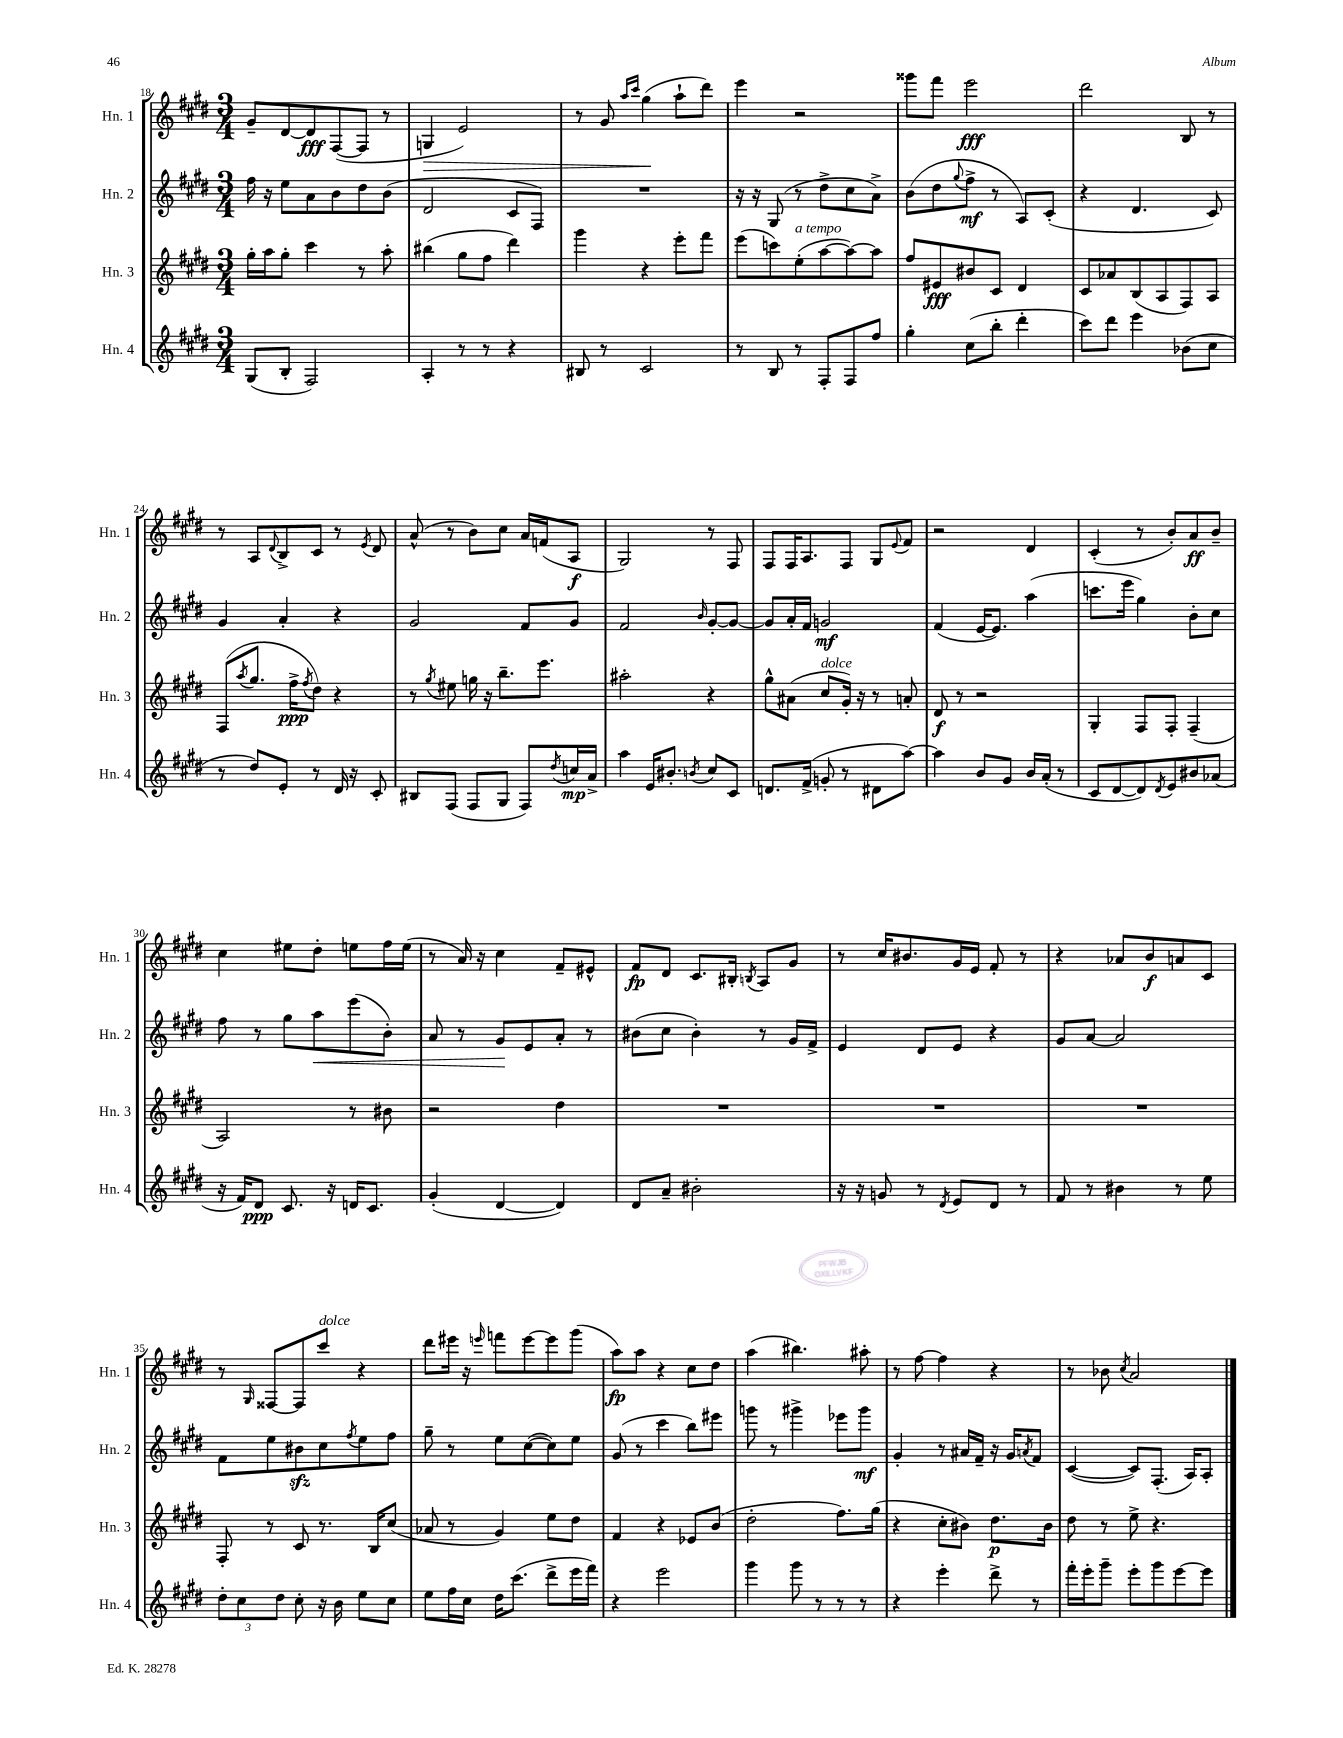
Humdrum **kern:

**kern	**kern	**kern	**kern
*staff4	*staff3	*staff2	*staff1
*clefG2	*clefG2	*clefG2	*clefG2
*k[f#c#g#d#]	*k[f#c#g#d#]	*k[f#c#g#d#]	*k[f#c#g#d#]
*M3/4	*M3/4	*M3/4	*M3/4
(8G#	16gg#'	16ff#	8g#~
.	16aa	16r	.
8B'	8gg#'	8ee	[8d#
2F#)	4ccc#	8a	8d#]
.	.	8b	([8F#
.	8r	8dd#	8F#]
.	8aa'	(8b	8r
=	=	=	=
4A'	(4bb#	2d#	4G
8r	8gg#	.	2e)
8r	8ff#	.	.
4r	4ddd#)	8c#	.
.	.	8F#)	.
=	=	=	=
8B#	4ggg#	2.r	8r
8r	.	.	8g#
.	.	.	16qqaa
.	.	.	16qqccc#
2c#	4r	.	(4gg#
.	8eee'	.	8aa`
.	8fff#	.	8ddd#)
=	=	=	=
8r	(8eee	16r	4eee
.	.	16r	.
8B	8ccc)	(8G#	.
8r	(8ee'	8r	2r
8F#'	[8aa	8dd#^	.
8F#	8aa_)	8cc#	.
8ff#	8aa]	8a^)	.
=	=	=	=
4gg#'	8ff#	(8b	8ggg##
.	8e#	8dd#	8fff#
.	.	8qqgg#	.
(8cc#	8b#	8ff#^	2eee
8bb'	8c#	8r	.
4ddd#'	4d#	8A)	.
.	.	(8c#'	.
=	=	=	=
8ccc#)	8c#	4r	2ddd#
8ddd#	8a-	.	.
4eee	(8B	4.d#	.
.	8A	.	.
(8b-	8F#)	.	8B
8cc#	8A	8c#)	8r
=	=	=	=
8r	(8F#	4g#	8r
.	8qaa	.	.
8dd#)	8.gg#	.	8A
.	.	.	8qqd#
8e'	.	4a'	8B^
.	16ff#^	.	.
.	8qff#	.	.
8r	8dd#)	.	8c#
16d#	4r	4r	8r
16r	.	.	.
.	.	.	8qe
8c#'	.	.	8d#
=	=	=	=
8B#	8r	2g#	(8a^^
.	8qgg#	.	.
(8F#	8ee#	.	8r
8F#	16gg	.	8b)
.	16r	.	.
8G#	8.bb~	.	8cc#
8F#)	.	8f#	16a
.	8.eee	.	(16f
8qdd#	.	.	.
16cc	.	8g#	8A
16a^	.	.	.
=	=	=	=
4aa	2aa#'	2f#	2G#)
16e	.	.	.
8.b#'	.	.	.
8qb	.	16qqb	.
8cc#	4r	[8g#'	8r
8c#	.	8g#_	8F#
=	=	=	=
8.d	8gg#^^	8g#]	8F#
.	(8a#	16a'	16F#
(16f#^	.	16f#	8.A
8g'	8cc#	2g	.
8r	16g#')	.	8F#
.	16r	.	.
8d#	8r	.	8G#
.	.	.	8qqe
[8aa)	8a'	.	8f#
=	=	=	=
4aa]	8d#	(4f#	2r
.	8r	.	.
8b	2r	[16e	.
.	.	8.e])	.
8g#	.	.	.
16b	.	(4aa	4d#
(16a'	.	.	.
8r	.	.	.
=	=	=	=
8c#	4G#'	8.ccc	(4c#'
[8d#	.	.	.
.	.	16eee	.
8d#])	8F#	4gg#)	8r
8qd#	.	.	.
8e	8F#'	.	8b')
8b#	(4F#~	8b'	8a
(8a-	.	8cc#	8b~
=	=	=	=
16r	2A)	8ff#	4cc#
16f#)	.	.	.
8d#	.	8r	.
8.c#	.	8gg#	8ee#
.	.	8aa	8dd#'
16r	.	.	.
16d	8r	(8eee	8ee
8.c#	.	.	.
.	8b#	8b')	16ff#
.	.	.	(16ee
=	=	=	=
(4g#'	2r	8a	8r
.	.	8r	16a)
.	.	.	16r
[4d#	.	8g#	4cc#
.	.	8e	.
4d#])	4dd#	8a'	8f#~
.	.	8r	8e#^^
=	=	=	=
8d#	2.r	(8b#	8f#
8a~	.	8cc#	8d#
2b#'	.	4b#')	8.c#
.	.	.	16B#'
.	.	.	8qB
.	.	8r	8A
.	.	16g#	8g#
.	.	16f#^	.
=	=	=	=
16r	2.r	4e	8r
16r	.	.	.
8g	.	.	16cc#
.	.	.	8.b#
8r	.	8d#	.
8qd#	.	.	.
8e	.	8e	16g#
.	.	.	16e
8d#	.	4r	8f#'
8r	.	.	8r
=	=	=	=
8f#	2.r	8g#	4r
8r	.	[8a	.
4b#	.	2a]	8a-
.	.	.	8b
8r	.	.	8a
8ee	.	.	8c#
=	=	=	=
12dd#'	8F#'	8f#	8r
12cc#	.	.	.
.	.	.	16qqG#
.	8r	8ee	[8F##
12dd#	.	.	.
8cc#'	8c#	8b#	8F##]
16r	8.r	8cc#	8ccc#
16b	.	.	.
.	.	8qff#	.
8ee	.	8ee	4r
.	16B	.	.
8cc#	(8cc#	8ff#	.
=	=	=	=
8ee	8a-	8gg#~	8ddd#
16ff#	8r	8r	16eee#
16cc#	.	.	16r
.	.	.	16qqeee
16dd#	4g#)	8ee	8fff
(8.ccc#	.	.	.
.	.	([8cc#	[8eee
8ddd#^	8ee	8cc#])	8eee]
16eee	8dd#	8ee	(8ggg#
16fff#)	.	.	.
=	=	=	=
4r	4f#	(8g#	8aa)
.	.	8r	8aa
2eee	4r	4ccc#	4r
.	8e-	8bb)	8cc#
.	(8b	8eee#	8dd#
=	=	=	=
4ggg#	2dd#'	8ggg	(4aa
.	.	8r	.
8ggg#	.	4ggg#^	4.bb#)
8r	.	.	.
8r	8.ff#)	8eee-	.
8r	.	8ggg#	8aa#'
.	(16gg#	.	.
=	=	=	=
4r	4r	4g#'	8r
.	.	.	[8ff#
4eee'	8cc#'	8r	4ff#]
.	8b#)	16a#	.
.	.	16f#~	.
8ddd#^	8.dd#	16r	4r
.	.	16g#	.
.	.	8qa	.
8r	.	8f#	.
.	16b#	.	.
=	=	=	=
16fff#'	8dd#	([4c#	8r
16eee'	.	.	.
8ggg#~	8r	.	8b-
.	.	.	8qcc#
8eee'	8ee^	8c#])	2a
8ggg#	4.r	(8.F#'	.
[8eee	.	.	.
.	.	16A)	.
8eee]	.	8A'	.
==	==	==	==
*-	*-	*-	*-
